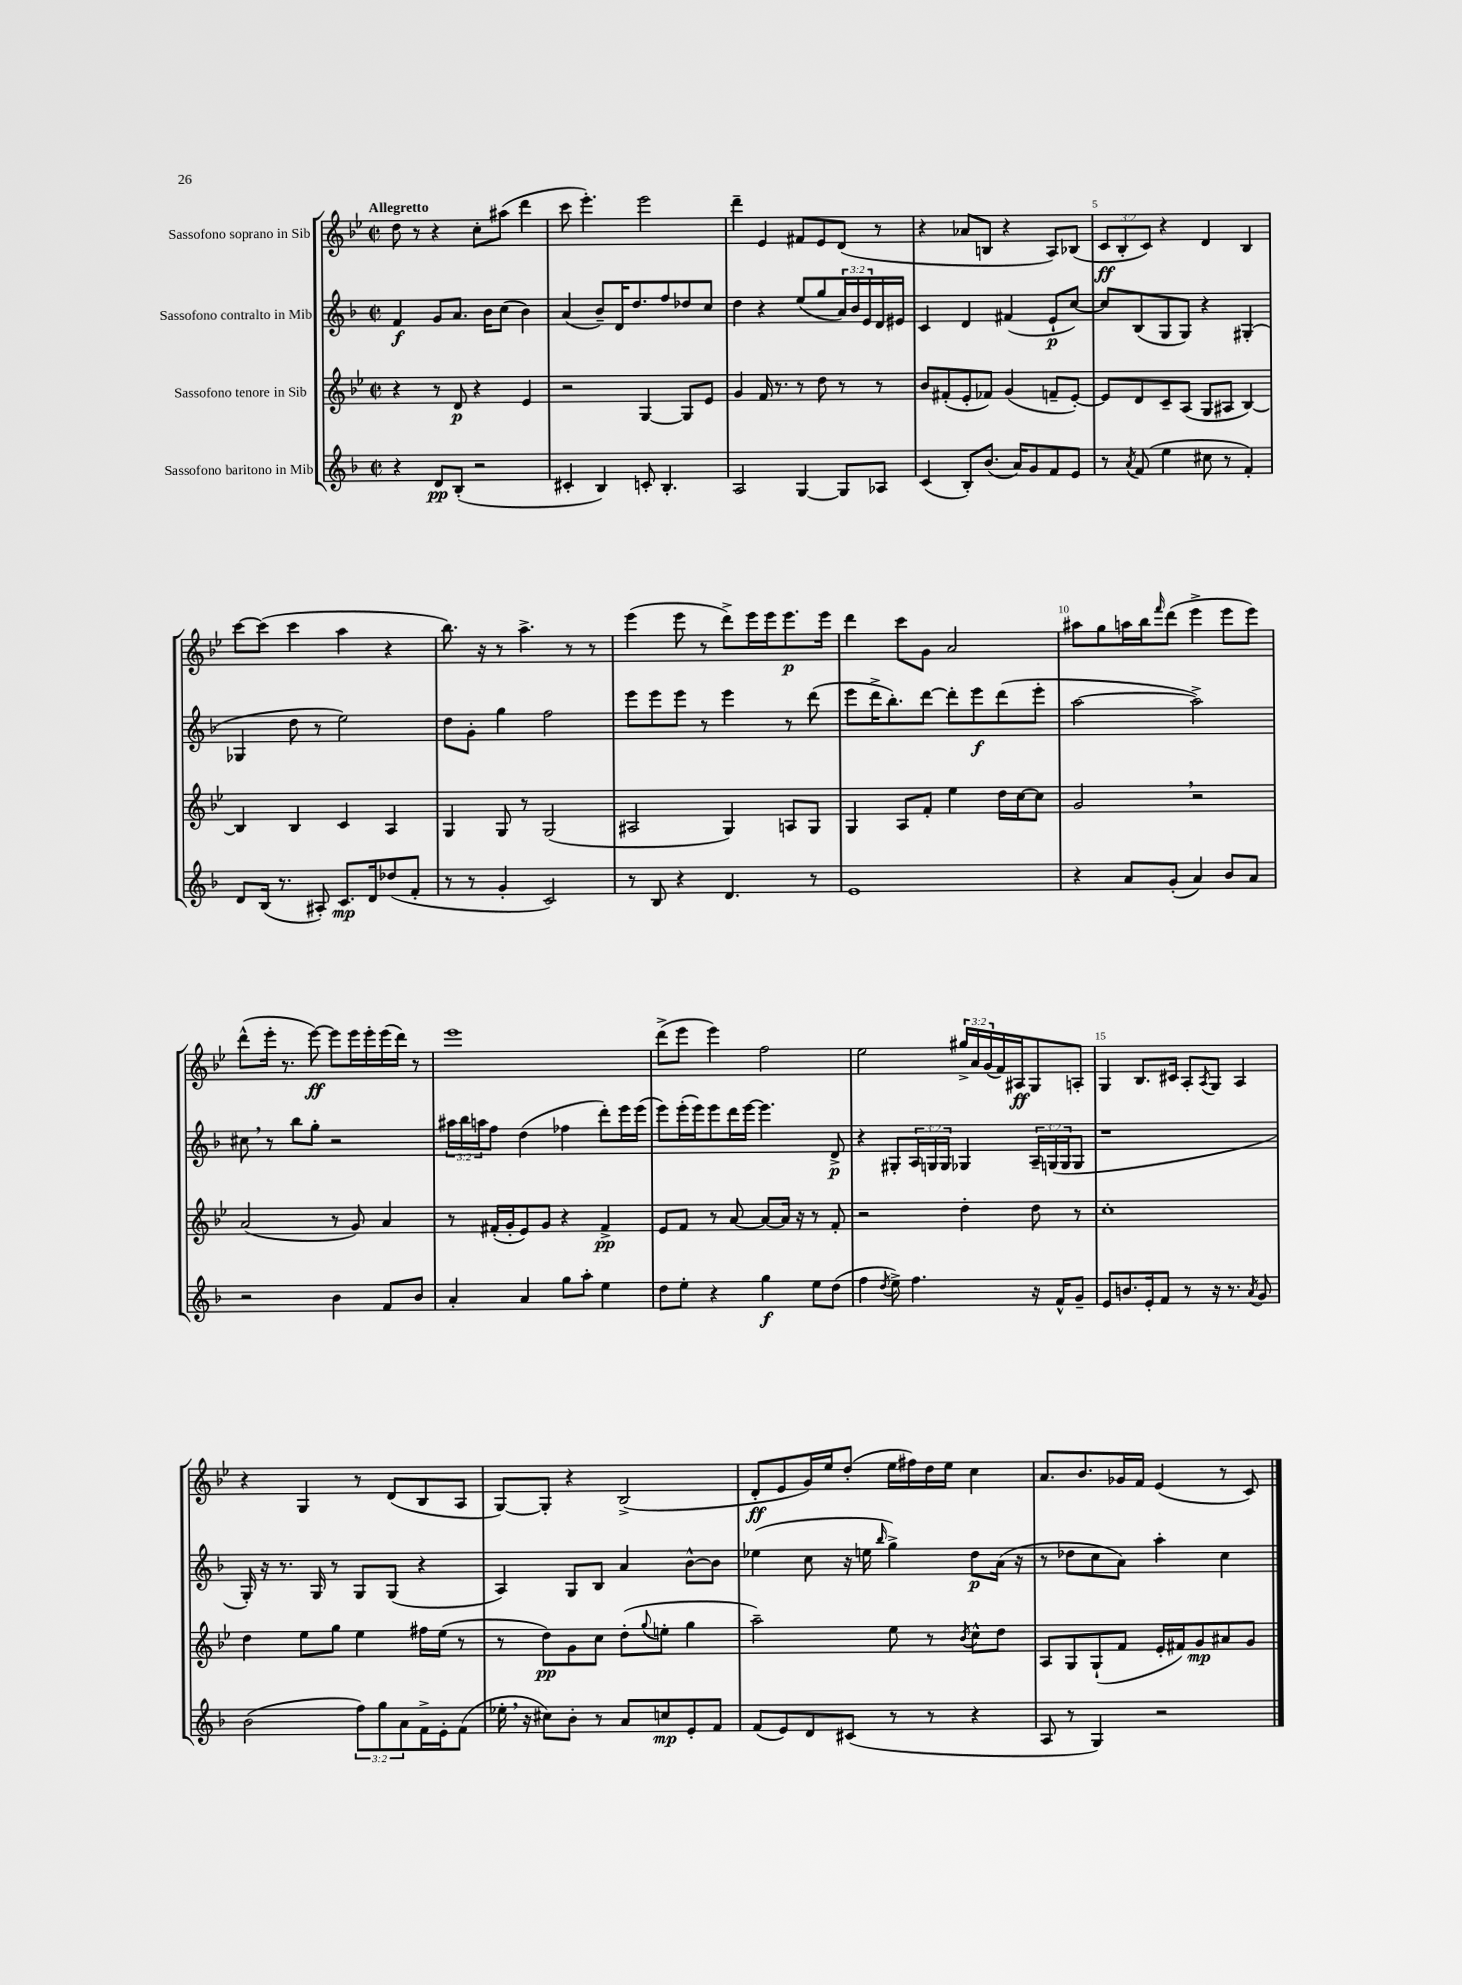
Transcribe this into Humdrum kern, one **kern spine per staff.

**kern	**kern	**kern	**kern
*staff4	*staff3	*staff2	*staff1
*clefG2	*clefG2	*clefG2	*clefG2
*k[b-]	*k[b-e-]	*k[b-]	*k[b-e-]
*M2/2	*M2/2	*M2/2	*M2/2
*met(c|)	*met(c|)	*met(c|)	*met(c|)
4r	4r	4f	8dd
.	.	.	8r
8d	8r	8g	4r
(8B-'	8d	8.a	.
2r	4r	.	8cc'
.	.	16b-	.
.	.	(8cc	(8aa#
.	4e-	4b-)	4ddd
=	=	=	=
4c#'	2r	(4a	8ccc
.	.	.	4.eee-')
4B-)	.	8b-~)	.
.	.	16d	.
.	.	8.dd	.
8c'	[4G	.	2eee-
4.B-'	.	8ff	.
.	8G]	8dd-	.
.	8e-	8cc	.
=	=	=	=
2A	4g	4dd	4ddd~
.	16f	4r	4e-
.	8.r	.	.
[4G	8r	(8ee	8f#
.	8dd	8gg	8e-
8G]	8r	24a)	(8d
.	.	24b-	.
.	.	24e	.
8A-	8r	16d	8r
.	.	16e#	.
=	=	=	=
(4c	8b-	4c	4r
.	(8f#'	.	.
8B-')	8e-'	4d	8a-
(8.b-	8f-)	.	8B
.	(4g	(4f#	4r
16a)	.	.	.
8g	.	.	.
8f	8f~	8e`	8A)
8e	[8e-')	[8cc)	(8B-
=	=	=	=
8r	8e-]	8cc]	12c
.	.	.	12B-'
8qa	.	.	.
(8f	8d	(8B-	.
.	.	.	12c)
4ee	8c~	8G	4r
.	(8A	8G)	.
8cc#	8G	4r	4d
8r	8A#	.	.
4f')	[4B-)	(4G#'	4B-
=	=	=	=
8d	4B-]	4G-	[8ccc
(16B-	.	.	(8ccc]
8.r	.	.	.
.	4B-	8dd	4ccc
8A#')	.	8r	.
8.c	4c	2ee)	4aa
16d	.	.	.
(8dd-	4A	.	4r
8f'	.	.	.
=	=	=	=
8r	4G	8dd	8.bb-)
8r	.	8g'	.
.	.	.	16r
4g'	8G	4gg	8r
.	8r	.	4.aa^
2c)	(2G	2ff	.
.	.	.	8r
.	.	.	8r
=	=	=	=
8r	2A#	8eee	(4eee-
8B-	.	8eee	.
4r	.	8eee	8eee-
.	.	8r	8r
4.d	4G)	4eee	8ddd^)
.	.	.	16eee-
.	.	.	16eee-
.	8A	8r	8.eee-
8r	8G	(8ddd	.
.	.	.	16eee-
=	=	=	=
1e	4G	8eee	4ddd
.	.	16ddd^	.
.	.	8.bb-')	.
.	8A	.	8ccc
.	8f'	[8ddd	8g
.	4ee-	8ddd']	2a
.	.	8eee	.
.	16dd	(8ddd	.
.	[16cc	.	.
.	8cc]	8eee'	.
=	=	=	=
4r	2g	[2aa	8aa#
.	.	.	8gg
8a	.	.	16aa
.	.	.	16bb-
.	.	.	16qqfff
(8g'	.	.	(8ddd
4a)	2r	2aa^])	4eee-^
8b-	.	.	8eee-
8a	.	.	8eee-)
=	=	=	=
2r	(2a	8cc#	(8ddd^^
.	.	8r	16eee-'
.	.	.	8.r
.	.	8bb-	.
.	.	8gg'	[8eee-)
4b-	8r	2r	8eee-]
.	8g)	.	16eee-
.	.	.	16eee-'
8f	4a	.	(16eee-
.	.	.	16ddd)
8b-	.	.	8r
=	=	=	=
4a'	8r	24aa#	1eee-
.	.	24bb-	.
.	.	24aa	.
.	(16f#'	8ff	.
.	16g'	.	.
4a	8e-)	(4dd	.
.	8g	.	.
8gg	4r	4ff-	.
8aa'	.	.	.
4ee	4f#^	8ddd')	.
.	.	16eee	.
.	.	(16eee	.
=	=	=	=
8dd	8e-	8eee)	(8ddd^
8ee'	8f	(16eee'	8eee-
.	.	16eee)	.
4r	8r	8eee	4eee-)
.	[8a	16ddd	.
.	.	[16eee	.
4gg	8a_	4.eee]	2ff
.	16a]	.	.
.	16r	.	.
8ee	8r	.	.
(8dd	8f'	8d^	.
=	=	=	=
4ff	2r	4r	2ee-
8qdd	.	.	.
8ee^)	.	8G#'	.
4.ff	.	24A	.
.	.	24G	.
.	.	24G	.
.	4dd'	4G-	24gg#^
.	.	.	24a
.	.	.	(24g
.	.	.	16f)
.	.	.	16A#
16r	8dd	24A~	8G
.	.	(24G	.
16f^^	.	.	.
.	.	24G	.
8g~	8r	8G	8A'
=	=	=	=
8e	1cc'	1r	4G
8.b	.	.	.
.	.	.	8.B-
16e'	.	.	.
8f	.	.	.
.	.	.	16c#
8r	.	.	8A'
.	.	.	8qA
16r	.	.	8G
8.r	.	.	.
.	.	.	4A
8qa	.	.	.
8g	.	.	.
=	=	=	=
(2b-	4dd	16G')	4r
.	.	16r	.
.	.	8.r	.
.	8ee-	.	4G
.	.	16G	.
.	8gg	8r	.
12ff)	4ee-	8G	8r
12gg	.	.	.
.	.	(8G	(8d
12a	.	.	.
16f^	16ff#	4r	8B-
16e'	(16ee-	.	.
(8f	8r	.	8A
=	=	=	=
16ee-'	8r	4A)	[8G)
16r	.	.	.
8cc#)	8dd)	.	8G']
8b-'	8g	8G	4r
8r	8cc	8B-	.
8a	(8dd'	4a	(2B-^
.	8qqgg	.	.
8cc	8ee'	.	.
8e'	4gg	[8b-^^	.
8f	.	8b-]	.
=	=	=	=
(8f	2aa~)	(4ee-	8d'
8e)	.	.	8e-
8d	.	8cc	16g)
.	.	.	16ee-
(8c#	.	16r	(8dd'
.	.	16ee	.
.	.	16qqbb-	.
8r	8ee-	4gg^)	16ee-
.	.	.	16ff#)
8r	8r	.	16dd
.	.	.	16ee-
.	8qb-	.	.
4r	8cc^^	8dd	4cc
.	8dd	(16a	.
.	.	16r	.
=	=	=	=
8A	8A	8r	8.a
8r	8G	8dd-	.
.	.	.	8.b-
4G)	(8G`	8cc	.
.	8f	8a)	16g-
.	.	.	16f
2r	16e-'	4aa'	(4e-
.	16f#)	.	.
.	8g	.	.
.	8a#	4cc	8r
.	8g	.	8c)
==	==	==	==
*-	*-	*-	*-
